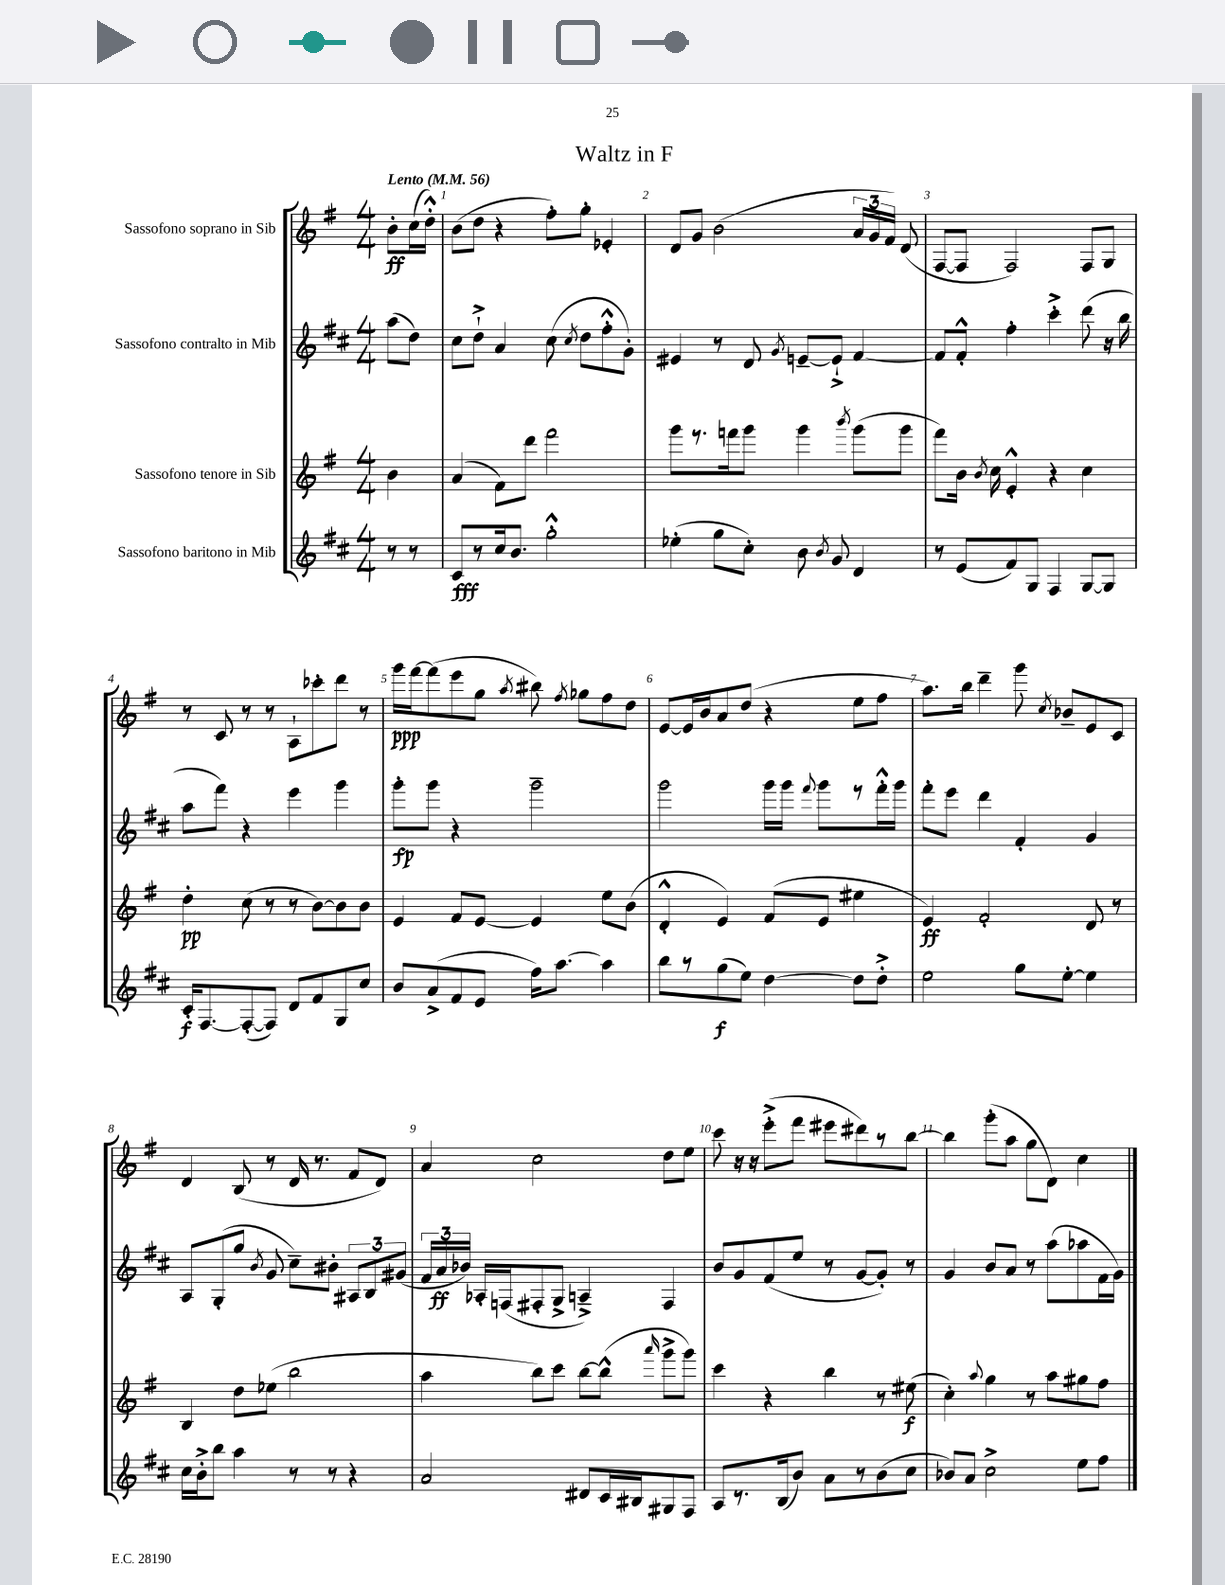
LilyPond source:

\header { title = "Waltz in F" }
<<
\new StaffGroup <<
\new Staff = "s0" \with { instrumentName = "Sassofono soprano in Sib" } {
    \clef treble \key g \major \numericTimeSignature \time 4/4 \partial 4 \tempo "Lento" 4 = 56
    \autoBeamOff b'8[-.\ff c''16( d''16]-.-^) |
    b'8[( d''8] r4 fis''8[-.) g''8]-. ees'4-. |
    d'8[ g'8] b'2( \tuplet 3/2 { a'16[ g'16 fis'16]) } d'8( |
    fis8[~ fis8] fis2) fis8[ g8] |
    r8 c'8 r8 r8 a8[-! ces'''8-. d'''8] r8 |
    g'''16[\ppp fis'''16~ fis'''8( e'''8 g''8] \acciaccatura { a''8 } bis''8) \acciaccatura { fis''8 } ges''8[ fis''8 d''8] |
    e'8[~ e'16 b'16 a'8 d''8]( r4 e''8[ fis''8] |
    a''8.[) b''16] d'''4-- g'''8 \acciaccatura { c''8 } bes'8[-- e'8 c'8] |
    d'4 b8( r8 d'16 r8. fis'8[ d'8]) |
    a'4 c''2 d''8[ e''8] |
    c'''8 r16 r16 e'''8[-.->( fis'''8] eis'''8[ dis'''8) r8 b''8]~ |
    b''4 g'''8[-.( a''8] g''8[ d'8]) c''4 \bar "|." |
}
\new Staff = "s1" \with { instrumentName = "Sassofono contralto in Mib" } {
    \clef treble \key d \major \numericTimeSignature \time 4/4 \partial 4
    \autoBeamOff a''8[( d''8]) |
    cis''8[ d''8]-!-> a'4 cis''8( \acciaccatura { cis''8 } d''8[ fis''8-.-^ g'8]-.) |
    eis'4 r8 d'8 \acciaccatura { g'8 } e'8[~-- e'8]-!-> fis'4~ |
    fis'8[ fis'8]-.-^ fis''4-. cis'''4-.-> d'''8( r16 b''16 |
    a''8[ fis'''8]) r4 e'''4 g'''4 |
    g'''8[-.\fp g'''8] r4 g'''2-- |
    g'''2 g'''16[ g'''16] \appoggiatura { fis'''8 } g'''8[ r8 fis'''16-.-^ g'''16] |
    fis'''8[-. e'''8] d'''4 fis'4-. g'4 |
    a8[ g8-.( g''8] \acciaccatura { b'8 } g'8 cis''8[--) bis'8]-. \tuplet 3/2 { ais8[ b8 gis'8]( } |
    \tuplet 3/2 { fis'16[ a'16\ff bes'16]) } aes16[-. f16( fis8-. g8]-> a4--->) fis4 |
    b'8[ g'8 fis'8( e''8] r8 g'8[~ g'8]-.) r8 |
    g'4 b'8[ a'8] r8 a''8[( aes''8 fis'16 g'16]) \bar "|." |
}
\new Staff = "s2" \with { instrumentName = "Sassofono tenore in Sib" } {
    \clef treble \key g \major \numericTimeSignature \time 4/4 \partial 4
    \autoBeamOff b'4 |
    a'4( fis'8[) d'''8] fis'''2 |
    g'''8[ r8. f'''16 g'''8] g'''4 \acciaccatura { b'''8 } g'''8[( g'''8] |
    fis'''8[) b'16] \acciaccatura { b'8 } c''16 e'4-.-^ r4 c''4 |
    d''4-.\pp c''8( r8 r8 b'8[~) b'8 b'8] |
    e'4 fis'8[ e'8]~ e'4 e''8[ b'8]( |
    d'4-.-^ e'4) fis'8[( e'8] eis''4 |
    e'4\ff) fis'2-. d'8 r8 |
    b4 d''8[ ees''8]( b''2 |
    a''4 b''8[) c'''8] b''8[~ b''8]-^( \grace { a'''16 } g'''8[-> g'''8]) |
    c'''4 r4 b''4 r8 eis''8\f( |
    c''4-.) \appoggiatura { a''8 } g''4 r8 a''8[ gis''8 fis''8] \bar "|." |
}
\new Staff = "s3" \with { instrumentName = "Sassofono baritono in Mib" } {
    \clef treble \key d \major \numericTimeSignature \time 4/4 \partial 4
    \autoBeamOff r8 r8 |
    cis'8[\fff r8 cis''16 b'8.] g''2-.-^ |
    ees''4-.( g''8[ cis''8]-.) b'8 \acciaccatura { b'8 } g'8 d'4 |
    r8 e'8[( fis'8) g8] fis4 g8[~ g8] |
    cis'16[-.\f fis8.~ fis8~-.( fis8]) d'8[ fis'8 g8 cis''8] |
    b'8[ a'8->( fis'8 e'8] fis''16[) a''8.]~ a''4 |
    b''8[ r8 g''8\f( e''8]) d''4~ d''8[ d''8]-.-> |
    e''2 g''8[ e''8]~-. e''4 |
    cis''16[ b'16-.-> b''8] a''4 r8 r8 r4 |
    a'2 dis'8[ cis'16 bis16 gis8 fis8] |
    a8[ r8. b16( b'8]) a'8[ r8 b'8( cis''8] |
    bes'8[) a'8] cis''2-> e''8[ fis''8] \bar "|." |
}
>>
>>
\layout { \context { \Score \override BarNumber.break-visibility = ##(#f #t #t) barNumberVisibility = #all-bar-numbers-visible } }
